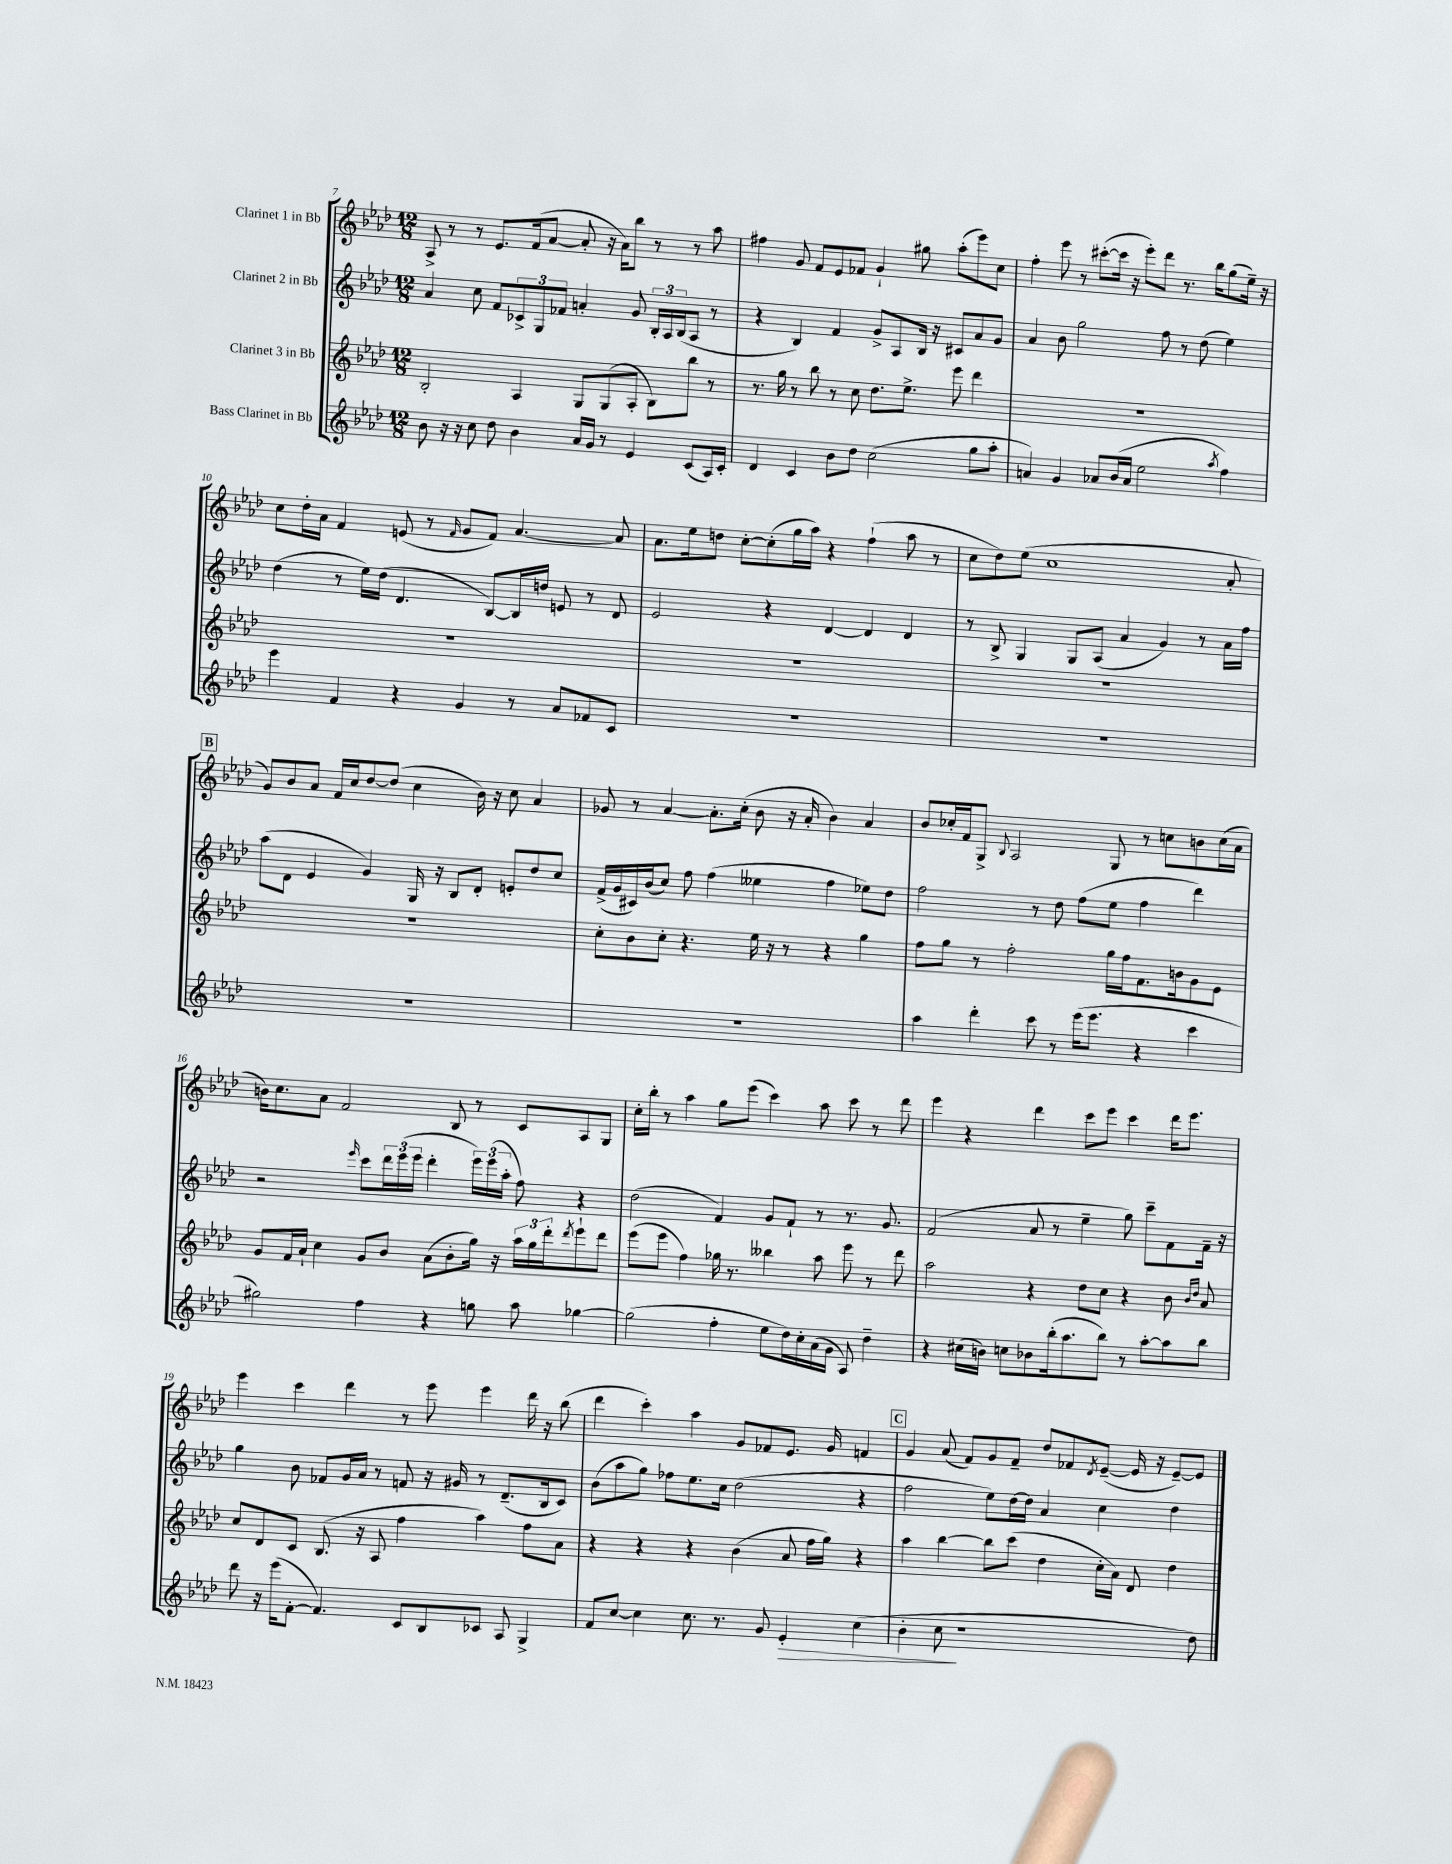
<<
\new StaffGroup <<
\new Staff = "s0" \with { instrumentName = "Clarinet 1 in Bb" } {
    \clef treble \key aes \major \numericTimeSignature \time 12/8
    aes8-> r8 r8 ees'8. f'16( aes'8~ aes'8-. r16 aes'16) bes''8 r8 r8 aes''8 |
    fis''4 g'8 f'8 ees'8 fes'8 g'4-! gis''8 aes''8-.( ees'''8) c''8 |
    f''4-. ees'''8 r8 cis'''8~-.( cis'''16 r16 ees'''8-.) des'''8 r8. bes''16 g''8( ees''16--) r16 |
    c''8 des''16-. aes'16 f'4 e'8( r8 \grace { f'16 } g'8 f'8) aes'4.~ aes'8 |
    aes'8. ees''16 d''8 c''8~-. c''8-.( g''16 aes''16) r4 f''4-!( aes''8 r8 |
    c''8 des''8) ees''8( c''1 aes'8-. |
    \mark \markup { \box "B" } g'8) bes'8 aes'8 f'16 c''16 des''8~ des''8( c''4 bes'16) r16 c''8 aes'4 |
    ges'8 r8 aes'4~ aes'8.-. c''16-.( bes'8 r16 aes'16-. bes'4) aes'4 |
    bes'8 ces''16-. f'16 g8-> \appoggiatura { bes8 } aes2 g8 r8 c''8 b'8 c''16( aes'16 |
    b'16) c''8. aes'8 f'2 bes8 r8 c'8 aes8 g8 |
    c''16-. bes''16-. r8 aes''4 g''8 ees'''8( c'''4) aes''8 c'''8 r8 des'''8 |
    ees'''4 r4 des'''4 c'''8 ees'''8 c'''4 des'''16 ees'''8. |
    ees'''4 c'''4 des'''4 r8 ees'''8 ees'''4 des'''16 r16 bes''8( |
    des'''4 c'''4-.) aes''4 g'8 fes'8 ees'8. g'16 f'4 |
    \mark \markup { \box "C" } g'4 aes'8( f'8) g'8 f'8-- des''8 fes'8 \acciaccatura { des'8 } ees'8~--( ees'16 r16 ees'8~--) ees'8 \bar "|." |
}
\new Staff = "s1" \with { instrumentName = "Clarinet 2 in Bb" } {
    \clef treble \key aes \major \numericTimeSignature \time 12/8
    aes'4 c''8 f'8 \tuplet 3/2 { ces'8-> g8 fes'8 } a'4-. g'8 \tuplet 3/2 { bes16-. aes16 bes16( } aes8 r8 |
    r4 bes4) f'4 g'8-> aes8 bes16 r16 cis'8 aes'8 g'8 |
    aes'4 bes'8 g''2 f''8 r8 des''8( ees''4) |
    des''4( r8 ees''16) des''16( des'4. bes8~) bes16 d''16 e'8 r8 des'8 |
    ees'2 r4 des'4~ des'4 des'4 |
    r8 bes8-> g4 g8 aes8( aes'4 g'4) r8 aes'16 f''16 |
    \mark \markup { \box "B" } aes''8( des'8 ees'4 g'4) g16 r16 bes8 des'8-. e'8-. des''8 c''8 |
    f'16->( g'16 cis'16) bes'16( c''8) f''8 f''4( eeses''4 f''4 ees''8) des''8 |
    f''2 r8 des''8 f''8( ees''8 f''4 des'''4) |
    r2 \grace { ees'''16 } c'''8 \tuplet 3/2 { des'''16 ees'''16( ees'''16 } des'''4-. \tuplet 3/2 { ees'''16) ees'''16( aes''16-. } f''8) r4 |
    des''2( f'4) g'8 f'8-! r8 r8. g'8. |
    f'2( aes'8 r8 ees''4-- g''8) c'''8-- f'8 f'16-- r16 |
    g''4 bes'8 fes'8 g'16 aes'16 r8 f'8 r16 gis'16 r8 des'8.--( bes16 c'8) |
    bes'8( aes''8 g''8) fes''8 ees''8. c''16 des''2( r4 |
    \mark \markup { \box "C" } f''2 ees''8) des''16~ des''16 aes'4 c''4 des''4 \bar "|." |
}
\new Staff = "s2" \with { instrumentName = "Clarinet 3 in Bb" } {
    \clef treble \key aes \major \numericTimeSignature \time 12/8
    bes2-. aes4 g8 g8( aes8-. bes8) bes''8 r8 |
    r8. g''16 r8 bes''8 r8 c''8 des''8. ees''8.-> ees'''8 des'''4 |
    R1. |
    R1. |
    R1. |
    R1. |
    \mark \markup { \box "B" } R1. |
    c''8-. bes'8 c''8-. r4. ees''16 r16 r8 r4 g''4 |
    f''8 g''8 r8 f''2-. g''16 f''16 f'8. b'16 g'8 ees'8 |
    g'8 f'16 aes'16-! c''4 g'8 bes'8 aes'8( bes'8-. g''16) r16 \tuplet 3/2 { aes''16 g''16 des'''16-. } \acciaccatura { des'''8 } ees'''8-! des'''8 |
    ees'''8( ees'''8 f''4) ges''16 r8. beses''4 aes''8 ees'''8 r8 des'''8 |
    aes''2 r4 des''8 c''8 r4 bes'8 \grace { bes'16 des''16 } aes'8 |
    c''8 des'8 c'8 bes8.( r16 aes8 f''4 aes''4) f''8 aes'8 |
    r4 r4 r4 bes'4( aes'8 f''16 g''16) r4 |
    \mark \markup { \box "C" } aes''4 bes''4~ bes''8 c'''8( des''4 c''16-. aes'16) des'8 des''4 \bar "|." |
}
\new Staff = "s3" \with { instrumentName = "Bass Clarinet in Bb" } {
    \clef treble \key aes \major \numericTimeSignature \time 12/8
    bes'8 r16 r16 c''8 des''8 bes'4 aes'16 g'16 r8 ees'4 c'8( aes16) c'16-. |
    des'4 c'4 bes'8 des''8 c''2( g''8 aes''8-. |
    a'4) g'4 aes'8 bes'16( aes'16 ees''2 \acciaccatura { aes''8 } f''4) |
    ees'''4 f'4 r4 g'4 r8 aes'8 fes'8 c'8 |
    R1. |
    R1. |
    \mark \markup { \box "B" } R1. |
    R1. |
    aes''4 des'''4-. c'''8 r8 ees'''16( ees'''8. r4 c'''4 |
    gis''2) f''4 r4 g''8 aes''8 ges''4~ |
    ges''2( f''4-. ees''8 des''16) c''16-. aes'16( g'16 aes8) des''4-- |
    r4 cis''16( b'16) c''8 bes'8 bes''16-.( aes''8. bes''8) r8 aes''8~-. aes''8 bes''8 |
    des'''8 r16 ees'''16( f'8~-. f'4.) c'8 bes8 ces'8 aes8 g4-> |
    f'8 c''8~ c''4 c''8. r8. g'8 ees'4-.\> c''4( |
    \mark \markup { \box "C" } bes'4-. c''8\! r1 des''8) \bar "|." |
}
>>
>>
\layout { \context { \Score currentBarNumber = #7 } }
